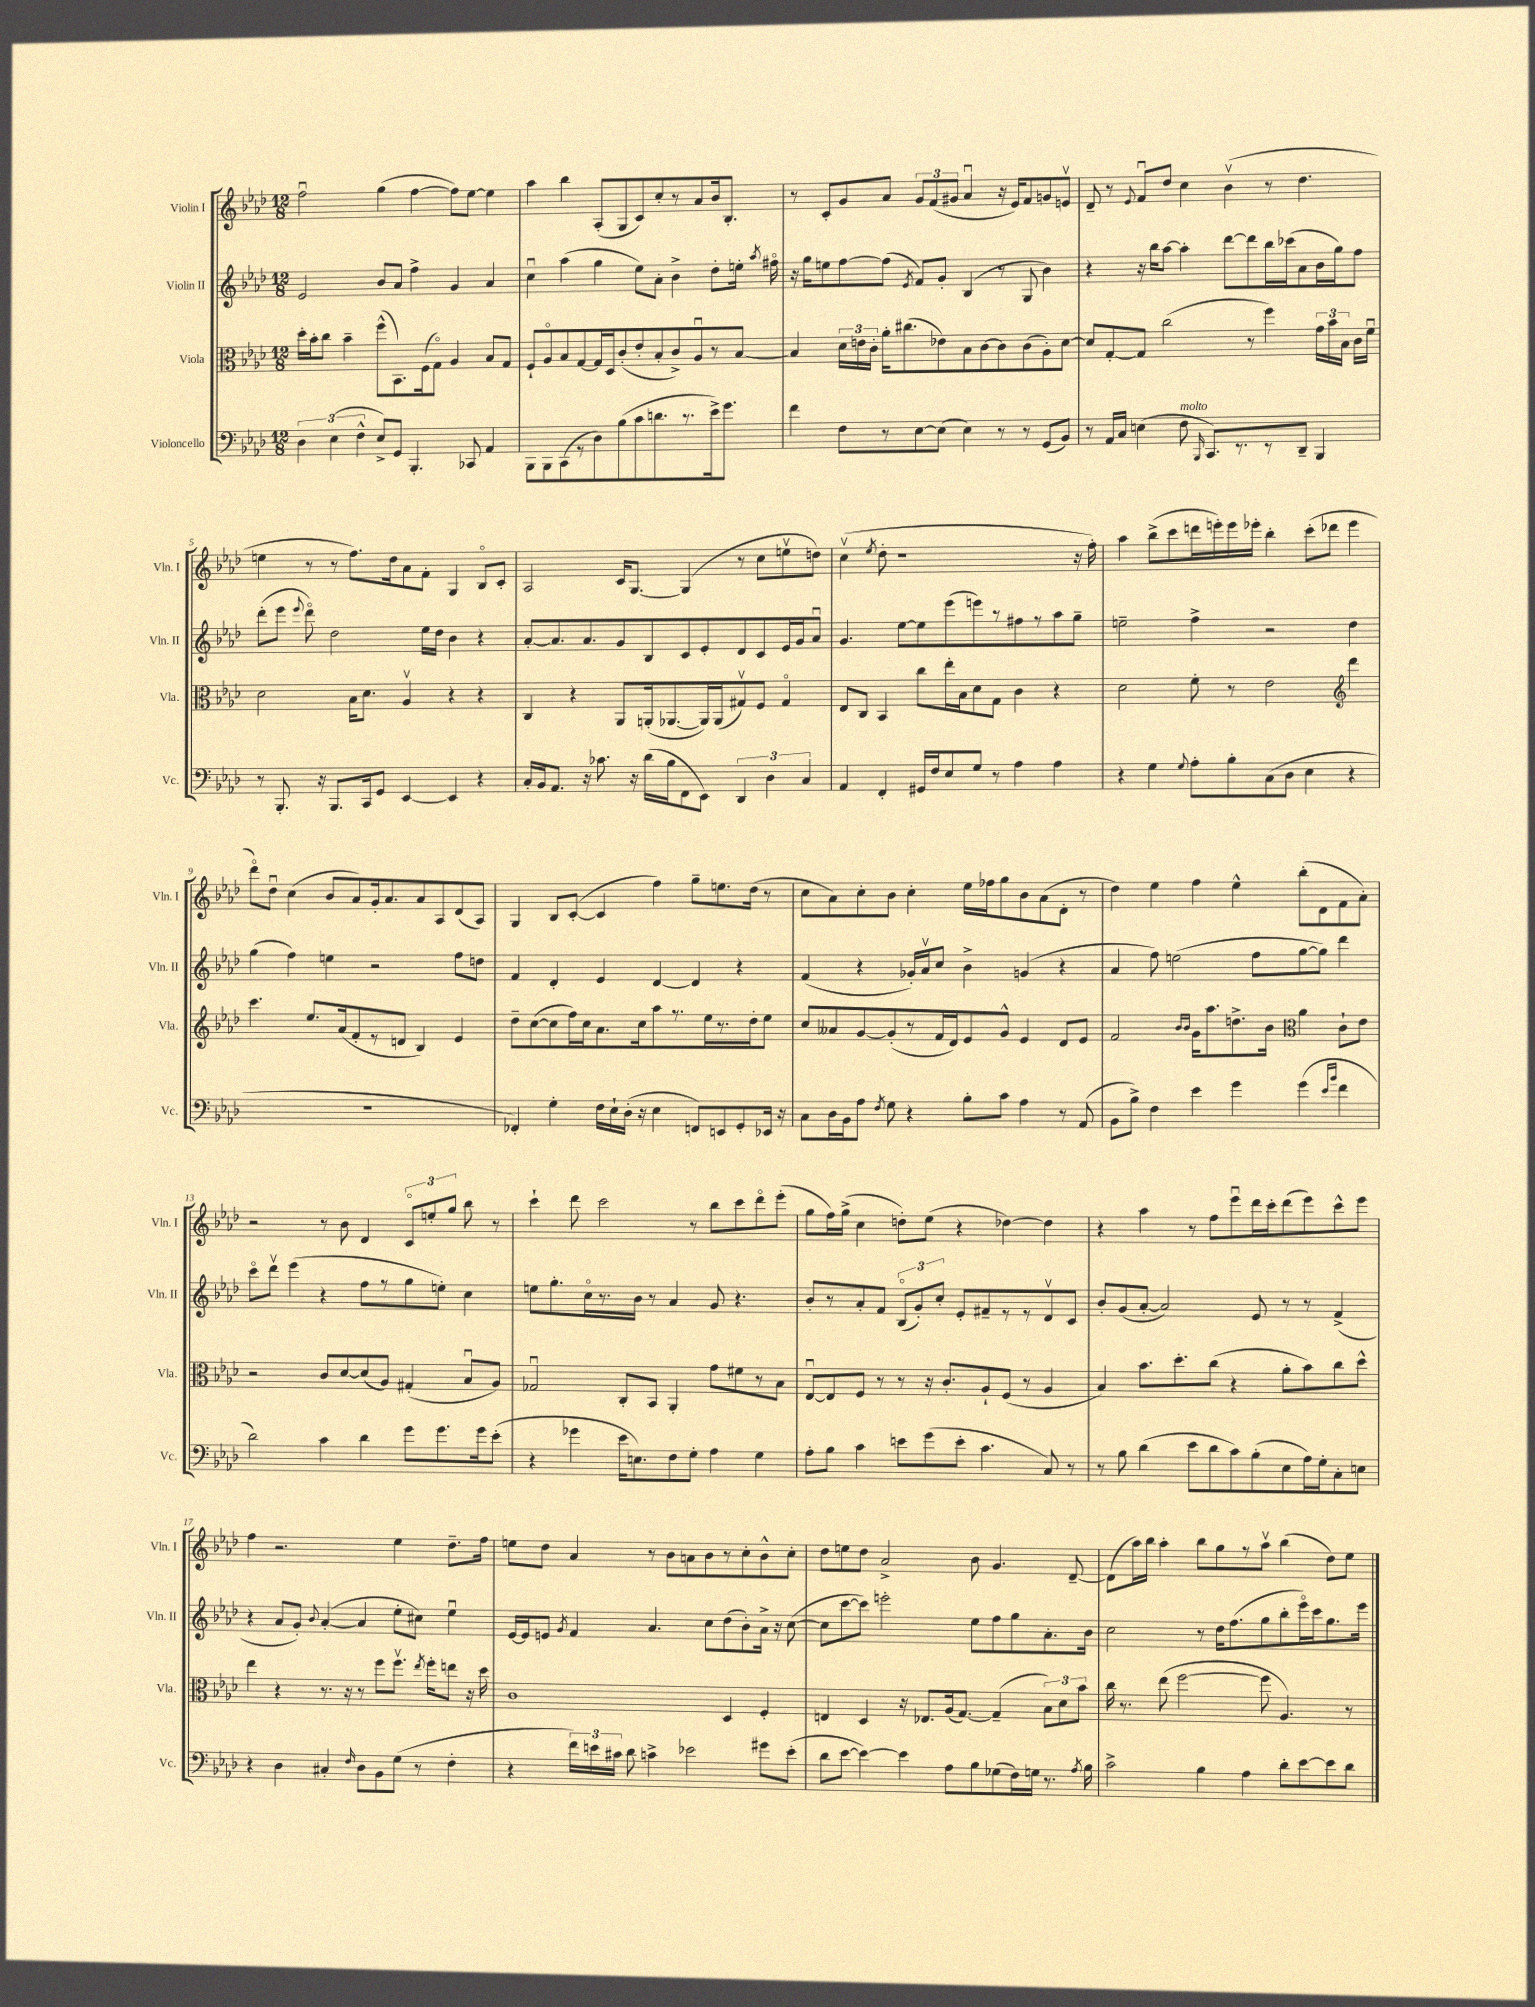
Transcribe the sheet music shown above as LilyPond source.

<<
\new StaffGroup <<
\new Staff = "s0" \with { instrumentName = "Violin I" shortInstrumentName = "Vln. I" } {
    \clef treble \key aes \major \numericTimeSignature \time 12/8
    \autoBeamOff f''2\downbow g''4( f''4~ f''8[) ees''8]~ ees''4 |
    aes''4 bes''4 aes8[-.( g8 c'8) c''8-. r8 aes'8 bes'16 bes8.]-. |
    r8 c'8[-. g'8 aes'8] \tuplet 3/2 { g'8[ f'8( gis'8] } aes'4\downbow r16 ees'16[) f'8 g'8 e'8]\upbow |
    des'8-- r8 \appoggiatura { ees'8 } f'8[\downbow des''8] c''4 bes'4\upbow( r8 des''4. |
    e''4 r8 r8 f''8.[) des''16 aes'8 f'8]-. g4 bes8[\flageolet c'8]-. |
    aes2 c'16[ g8.]~ g4( r8 c''8[ e''8\upbow d''8]) |
    c''4\upbow( \acciaccatura { ees''8 } des''8-. r1 r16 f''16-.) |
    aes''4 bes''8[->( c'''8 d'''16 e'''16-.) e'''16 ees'''16]-. bes''4-. c'''8[-.( des'''8] ees'''4 |
    des'''8[\flageolet) des''8]\downbow c''4( bes'8[ aes'8) g'16-. aes'8. aes'8 aes8 des'8( aes8]) |
    g4 bes8[ c'8]~-.( c'4 f''4) g''8[-- e''8. des''16]( r8 |
    c''8[ aes'8) c''8-. bes'8] c''4-. ees''16[ fes''16 g''8 bes'8 aes'8( des'8]-. r8 |
    des''4) ees''4 f''4 ees''4-^ bes''8[-.( des'8 f'8 aes'8]-.) |
    r2 r8 bes'8 des'4 \tuplet 3/2 { c'8[\flageolet e''8-. g''8] } bes''8 r8 |
    c'''4-! des'''8 c'''2 r8 bes''8[ c'''8 des'''8\flageolet ees'''8]-.( |
    g''8[ f''16) g''16]->( c''4 d''8[-.) ees''8]( r4 des''4~) des''4 |
    r4 aes''4 r8 f''8[ ees'''8\downbow des'''16 c'''16-. des'''8( ees'''8) c'''8-^ ees'''8] |
    f''4 r2. ees''4 des''8.[-- f''16] |
    e''8[ des''8] aes'4 r8 bes'8[ a'8 bes'8 r8 c''8-. bes'8-^ c''8]-. |
    des''8[ e''8 des''8] aes'2-> bes'8 g'4. des'8~-- |
    des'8[( aes''16) bes''16] aes''4-. bes''8[ g''8 r8 aes''8]\upbow bes''4( des''8[) ees''8] \bar "|." |
}
\new Staff = "s1" \with { instrumentName = "Violin II" shortInstrumentName = "Vln. II" } {
    \clef treble \key aes \major \numericTimeSignature \time 12/8
    \autoBeamOff ees'2 bes'8[ aes'8] f''4-> g'4 aes'4 |
    c''4\downbow aes''4( g''4 ees''8[) aes'8]-. bes'4-> des''8[-. e''16]-. \acciaccatura { aes''8 } fis''16\flageolet |
    r16 g''16[ e''8 f''8~ f''8]( \acciaccatura { ees'8 } f'8[) g'8]-. bes4( r8 g8 bes'4) |
    r4 r16 bes''16[ aes''8]~ aes''4-. des'''8[~ des'''8 bes''16 ces'''16( aes'8 bes'16 g''16) f''8] |
    des'''8[-.( ees'''8] \appoggiatura { ees'''8 } des'''8\flageolet) des''2 ees''16[ des''16] bes'4 r4 |
    aes'8[~-. aes'8. aes'8. g'8 bes8 c'8 ees'8-. des'8 c'8 ees'16 g'16 aes'8]\downbow |
    g'4. ees''8[~ ees''8 ees'''8( e'''8) r8 fis''8 r8 aes''8 g''8]-- |
    e''2-- f''4-> r2 des''4 |
    g''4( f''4) e''4 r2 f''8[ d''8] |
    f'4 des'4-. ees'4 des'4~ des'4 r4 |
    f'4( r4 ges'16[-.) aes'16\upbow c''8] bes'4-> g'4( r4 |
    aes'4 f''8) e''2( f''8[ g''8~ g''8]) des'''4 |
    c'''8[\flageolet des'''8]\upbow ees'''4( r4 f''8[ r8 g''8 e''8]-.) c''4 |
    e''8[ g''8.-. c''16\flageolet r8. bes'16] r8 aes'4 g'8 r4. |
    bes'8[-. r8 aes'8-. f'8] \tuplet 3/2 { bes8[\flageolet( g'8-.) c''8]-. } ees'8[-. fis'8-- r8 r8 des'8\upbow c'8] |
    bes'8[-. g'8( aes'8]~-. aes'2) ees'8 r8 r8 f'4->( |
    r4 aes'8[ g'8]-.) \appoggiatura { bes'8 } aes'4~-.( aes'4 ees''8[-. cis''8]) ees''4\downbow |
    ees'16[~ ees'16 e'8] \acciaccatura { g'8 } f'4 aes'4. c''8[ des''8( bes'8-.) aes'16]-> r16 c''8~( |
    c''8[ c'''8~ c'''8]) e'''2-. ees''8[ f''8 g''8 aes'8.-. bes'16] |
    c''2 r8 des''16[ f''8.( g''8 bes''8-. ees'''16\flageolet) c'''16 g''8. ees'''16] \bar "|." |
}
\new Staff = "s2" \with { instrumentName = "Viola" shortInstrumentName = "Vla." } {
    \clef alto \key aes \major \numericTimeSignature \time 12/8
    \autoBeamOff des''16[-. bes'16-. c''8] bes'4-- f''8[-^( bes,8.) f16( g8]\flageolet) aes4 bes8[ g8] |
    f8[-! aes8\flageolet bes8 g8~ g16 des16 c'8-.( ees'8-. bes8-. c'8->) aes8\downbow r8 bes8]~ |
    bes4 \tuplet 3/2 { des'16[ e'16 c'16]-. } aes'16[-. cis''8.( ees'8) bes8 c'8~ c'8 c'8( aes8-.) des'8]~ |
    des'8[ g8~-. g8] c''2( r8 f''4) \tuplet 3/2 { g'16[ bes'16 bes16] } c'16[ f'16]\downbow |
    des'2 bes16[ des'8.] aes4\upbow r4 r4 |
    c4 r4 aes,8[ a,16-.( aes,8.~ aes,16) aes,16( gis8\upbow) f8] gis4\flageolet |
    ees8[ c8] bes,4 c''8[ ees''16-. bes16 des'8 g8] c'4 r4 |
    des'2 f'8-. r8 ees'2 \clef treble des'''4 |
    c'''4. ees''8.[ aes'16( f'8-. r8 d'8] bes4) ees'4 |
    des''8[-- c''8~( c''8 f''16) c''16 aes'8. c''16 aes''8 r8. ees''16 r8. des''16-. ees''8] |
    c''8[ aeses'8 g'8~ g'8-.( r8 f'16 des'16) ees'8 g'8]-^ ees'4 des'8[ ees'8] |
    f'2 \grace { bes'16[ bes'16] } g'16[ aes''8. d''8.-> bes'16] \clef alto aes'4 c'8[-! ees'8] |
    r2 c'8[ des'8~ des'8( aes8]) gis4-.( bes8[\downbow aes8]) |
    ges2\downbow c8[-. bes,8] aes,4-. g'8[ fis'8 r8 bes8] |
    ees8[~\downbow ees8 f8] r8 r8 r16 c'8.[-. aes8-! f8]( r8 aes4 |
    bes4) bes'8.[ des''8.-. c''8]( r4 aes'8[-. bes'8) c''8 des''8]-^ |
    ees''4 r4 r8. r16 r8 f''8[ f''8.]\upbow \acciaccatura { ees''8 } f''16[-. e''8] r16 des''16 |
    c'1 des4 f4-. |
    e4 des4 r16 ees8.[ aes16( g8.]~) g4--( \tuplet 3/2 { bes8[) des'8 bes'8] } |
    c''16 r8. ees''8( f''2~ f''8 aes4.) r8 \bar "|." |
}
\new Staff = "s3" \with { instrumentName = "Violoncello" shortInstrumentName = "Vc." } {
    \clef bass \key aes \major \numericTimeSignature \time 12/8
    \autoBeamOff \tuplet 3/2 { des4 ees4( f4-^ } ees8[->) g,8] bes,,4.-. ces,8 aes,4 |
    bes,,8[ bes,,8 c,8( r8 des8) bes8( c'8 d'8. r8. ees'16->) g'8.] |
    f'4 f8[ r8 ees8~ ees8]( ees4) r8 r8 g,8[( bes,8]) |
    r8 aes,16[ c16] e4( f8^\markup { \italic "molto" } \grace { bes,,16 } c,8.[) r8. r8 des,8]-- bes,,4 |
    r8 bes,,8.-. r16 bes,,8.[ c,16 g,8] ees,4~ ees,4 r4 |
    c16[-. bes,16 aes,8.] r16 ces'8. r16 des'16[( bes16 f,8 ees,8]) \tuplet 3/2 { des,4 des4 c4 } |
    aes,4 f,4-. gis,16[ f16 ees8 g8] r8 aes4 aes4 |
    r4 g4 \appoggiatura { g8 } aes8[-. bes8-. c8( des8] ees4 r4 |
    R1. |
    fes,4-.) g4-. f16[ ees16-! des16]-.( r16 ees4 f,8[) e,8 g,8-. ees,16] r16 |
    c8[ des16 bes,16 aes8] \acciaccatura { f8 } g8 r4 bes8[-. c'8] aes4 r8 aes,8( |
    bes,8[ bes8]->) f4 ees'4 g'4 g'4( \grace { ees'16[ bes'16] } f'4 |
    des'2) c'4 des'4 g'8[ g'8. g'16 ees'8]-.( |
    r4 ges'4 ees'16[ e8.) f8 g8]-. aes4 g4 |
    aes8[-. bes8] c'4 e'8[ g'8( e'8]-. c'4. c8) r8 |
    r8 bes8 des'4( ees'8[ des'8 c'8) bes8-.( ees8 aes16) g16-. c8-. e8] |
    r4 des4 cis4-. \grace { f16 } des8[ bes,8 g8]( r8 f4-. |
    r4 \tuplet 3/2 { f'16[) e'16 cis'16] } des'8 c'4-> ees'2 gis'8[ ees'8]-.( |
    des'8[ ees'8]~ ees'4~) ees'4 aes8[ bes8 ges8( f16) g16] r8. \acciaccatura { aes8 } bes16 |
    c'2-> bes4 aes4 des'8[-. ees'8~ ees'8 des'8] \bar "|." |
}
>>
>>
